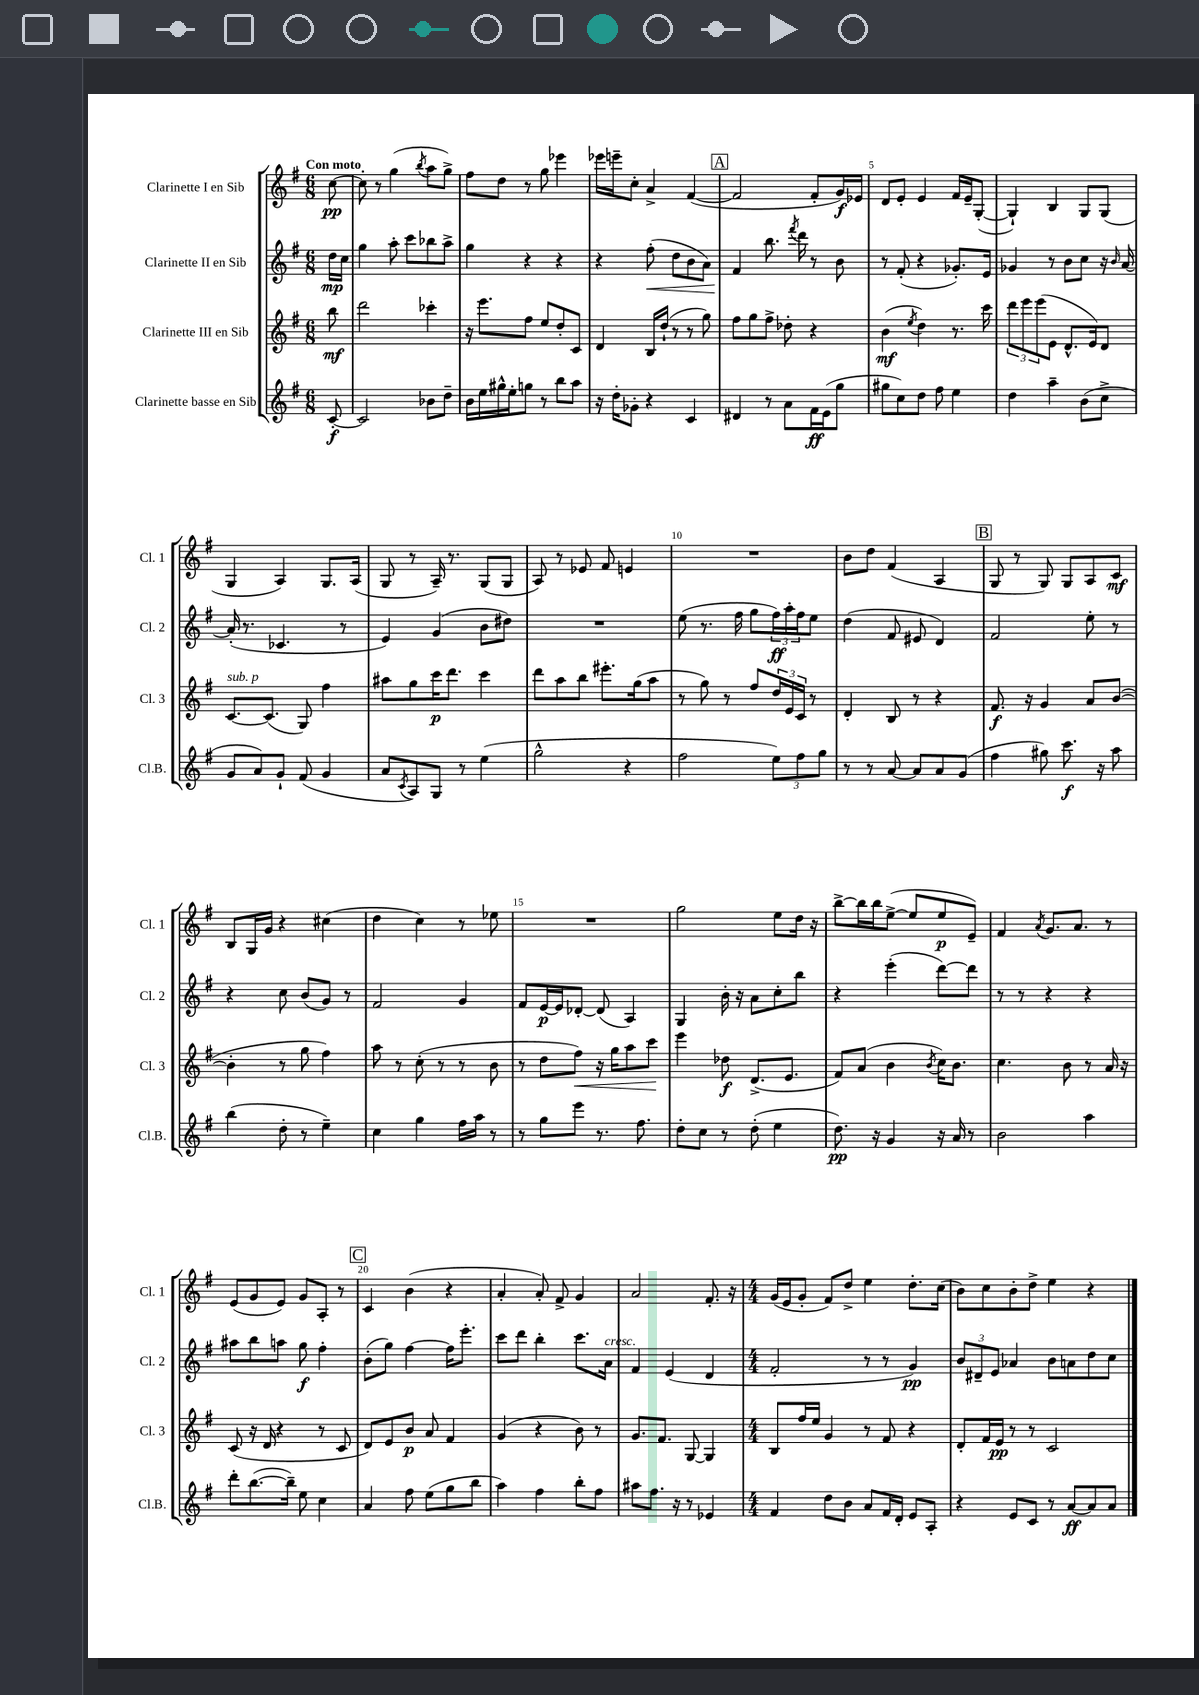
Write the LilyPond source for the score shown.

<<
\new StaffGroup <<
\new Staff = "s0" \with { instrumentName = "Clarinette I en Sib" shortInstrumentName = "Cl. 1" } {
    \clef treble \key g \major \numericTimeSignature \time 6/8 \partial 8 \tempo "Con moto"
    c''8~\pp |
    c''8-. r8 g''4( \acciaccatura { b''8 } a''8 g''8->) |
    fis''8 d''8 r8 g''8 ees'''4 |
    ees'''16 e'''16-- c''8-. a'4-> fis'4~( |
    \mark \markup { \box "A" } fis'2 fis'8-. g'16\f) ees'16 |
    d'8 e'8-. e'4 fis'16 e'16-- g8~-.( |
    g4-!) b4 g8 g8( |
    g4 a4) g8. a16( |
    g8 r8 a16--) r8. g8( g8 |
    a8) r8 ees'8 fis'8 e'4 |
    R2. |
    b'8 d''8 fis'4( a4 |
    \mark \markup { \box "B" } g8 r8 g8) g8 a8 c'8\mf |
    b8 g16 g'16 r4 cis''4( |
    d''4 c''4) r8 ees''8 |
    R2. |
    g''2 e''8 d''16 r16 |
    b''8~-> b''16 b''16 e''8~->( e''8 e''8\p e'8--) |
    fis'4 \acciaccatura { a'8 } g'8. a'8. r8 |
    e'8( g'8 e'8) g'8 a8-. r8 |
    \mark \markup { \box "C" } c'4 b'4( r4 |
    a'4-. a'8-.) fis'8-> g'4 |
    a'2 fis'8.-. r16 |
    \numericTimeSignature \time 4/4 g'16( e'16 g'8-. fis'8) d''8-> e''4 d''8.-. c''16( |
    b'8) c''8 b'8-. d''8-> e''4 r4 \bar "|." |
}
\new Staff = "s1" \with { instrumentName = "Clarinette II en Sib" shortInstrumentName = "Cl. 2" } {
    \clef treble \key g \major \numericTimeSignature \time 6/8 \partial 8
    d''16\mp c''16 |
    g''4 a''8-. c'''8 bes''8 a''8-> |
    g''4 r4 r4 |
    r4 fis''8-.\<( d''8 b'8 a'8) |
    \mark \markup { \box "A" } fis'4\! b''8. \acciaccatura { fis'''8 } d'''16 r8 b'8 |
    r8 fis'8-.( r4 ges'8.-.) e'16 |
    ges'4 r8 b'8 c''8 r16 \grace { b'16 } a'16~ |
    a'16-.( r8. ces'4. r8 |
    e'4) g'4( b'8 dis''8) |
    R2. |
    e''8( r8. fis''16 g''8 \tuplet 3/2 { fis''16\ff) a''16-. fis''16 } e''8 |
    d''4( fis'8 eis'8 d'4) |
    \mark \markup { \box "B" } fis'2 e''8-. r8 |
    r4 c''8 b'8( g'8) r8 |
    fis'2 g'4 |
    fis'8 e'16~\p e'16 des'8~-. des'8( a4) |
    g4 b'16-. r16 a'8 c''8-. b''8 |
    r4 e'''4-.( d'''8~) d'''8 |
    r8 r8 r4 r4 |
    ais''8 b''8 a''8 g''8\f fis''4-. |
    \mark \markup { \box "C" } b'8-.( g''8) fis''4~ fis''16 e'''8.-. |
    c'''8 d'''8 b''4-. c'''8. a'16^\markup { \italic "cresc." } |
    fis'4 e'4( d'4 |
    \numericTimeSignature \time 4/4 fis'2-. r8 r8 g'4\pp) |
    \tuplet 3/2 { b'8 dis'8-- e'8 } aes'4 b'8 a'8 d''8 c''8 \bar "|." |
}
\new Staff = "s2" \with { instrumentName = "Clarinette III en Sib" shortInstrumentName = "Cl. 3" } {
    \clef treble \key g \major \numericTimeSignature \time 6/8 \partial 8
    b''8\mf |
    d'''2 ces'''4-. |
    r16 e'''8. fis''8 e''8 d''8-. c'8 |
    d'4 b16 d''16-!( r8 r8 g''8) |
    \mark \markup { \box "A" } fis''8 g''8 fis''8-> des''8-. r4 |
    b'4\mf( \acciaccatura { e''8 } d''4) r8. c'''16 |
    \tuplet 3/2 { d'''8 e'''8 e'''8( } e'8 d'8.-^ e'16) d'8 |
    c'8.~^\markup { \italic "sub. p" } c'8.( g8) fis''4 |
    ais''8 g''8 c'''16\p d'''8. c'''4 |
    d'''8 a''8 b''8 eis'''8.-. g''16( a''8 |
    r8 g''8) r8 fis''8 \tuplet 3/2 { d''16 e'16 c'16 } r8 |
    d'4-. b8 r8 r4 |
    \mark \markup { \box "B" } fis'8.\f r16 g'4 a'8 b'8~( |
    b'4-. r8 g''8 fis''4) |
    a''8 r8 c''8-.( r8 r8 b'8 |
    r8 d''8 fis''8\<) r16 g''16 a''8 c'''8\! |
    e'''4 des''8\f d'8.->( e'8. |
    fis'8) a'8( b'4 \acciaccatura { b'8 } c''16) b'8. |
    c''4. b'8 r8 a'16 r16 |
    c'8( r16 d'16 r4 r8 c'8 |
    \mark \markup { \box "C" } d'8) e'8 b'8\p a'8 fis'4 |
    g'4( r4 b'8) r8 |
    g'8. fis'8. g8~ g4 |
    \numericTimeSignature \time 4/4 b8 fis''16 e''16 g'4 r8 fis'8 r4 |
    d'8-. fis'16 e'16\pp r8 r8 c'2 \bar "|." |
}
\new Staff = "s3" \with { instrumentName = "Clarinette basse en Sib" shortInstrumentName = "Cl.B." } {
    \clef treble \key g \major \numericTimeSignature \time 6/8 \partial 8
    c'8~-.\f |
    c'2 bes'8 d''8-- |
    b'16 e''16 gis''16-^ e''16-. g''8 r8 b''8 a''8 |
    r16 d''16-. ges'8-. r4 c'4 |
    \mark \markup { \box "A" } dis'4 r8 a'8 fis'16\ff e'16( g''8 |
    gis''8 c''8) d''8 fis''8 e''4 |
    d''4 a''4-- b'8( c''8-> |
    g'8 a'8) g'8-! fis'8( g'4 |
    a'8 \acciaccatura { c'8 } a8) g8 r8 e''4( |
    g''2-^ r4 |
    fis''2 \tuplet 3/2 { e''8) fis''8 g''8 } |
    r8 r8 a'8~ a'8 a'8 g'8( |
    \mark \markup { \box "B" } fis''4 gis''8) c'''8.\f r16 a''8 |
    b''4( d''8-. r8 e''4--) |
    c''4 g''4 fis''16 a''16 r8 |
    r8 g''8 e'''8 r8. fis''8. |
    d''8-. c''8 r8 d''8-.( e''4 |
    d''8.\pp) r16 g'4 r16 a'16 r8 |
    b'2 a''4 |
    d'''8-. b''8.~( b''16--) e''8 c''4 |
    \mark \markup { \box "C" } a'4 fis''8 e''8( g''8 b''8 |
    a''4) fis''4 b''8-. fis''8 |
    ais''8 fis''8. r16 r8 ees'4 |
    \numericTimeSignature \time 4/4 fis'4 d''8 b'8 a'8 fis'16 d'16-. e'8 a8-. |
    r4 e'8 c'8 r8 a'8~\ff a'8 a'8 \bar "|." |
}
>>
>>
\layout { \context { \Score \override BarNumber.break-visibility = ##(#f #t #t) barNumberVisibility = #(every-nth-bar-number-visible 5) } }
